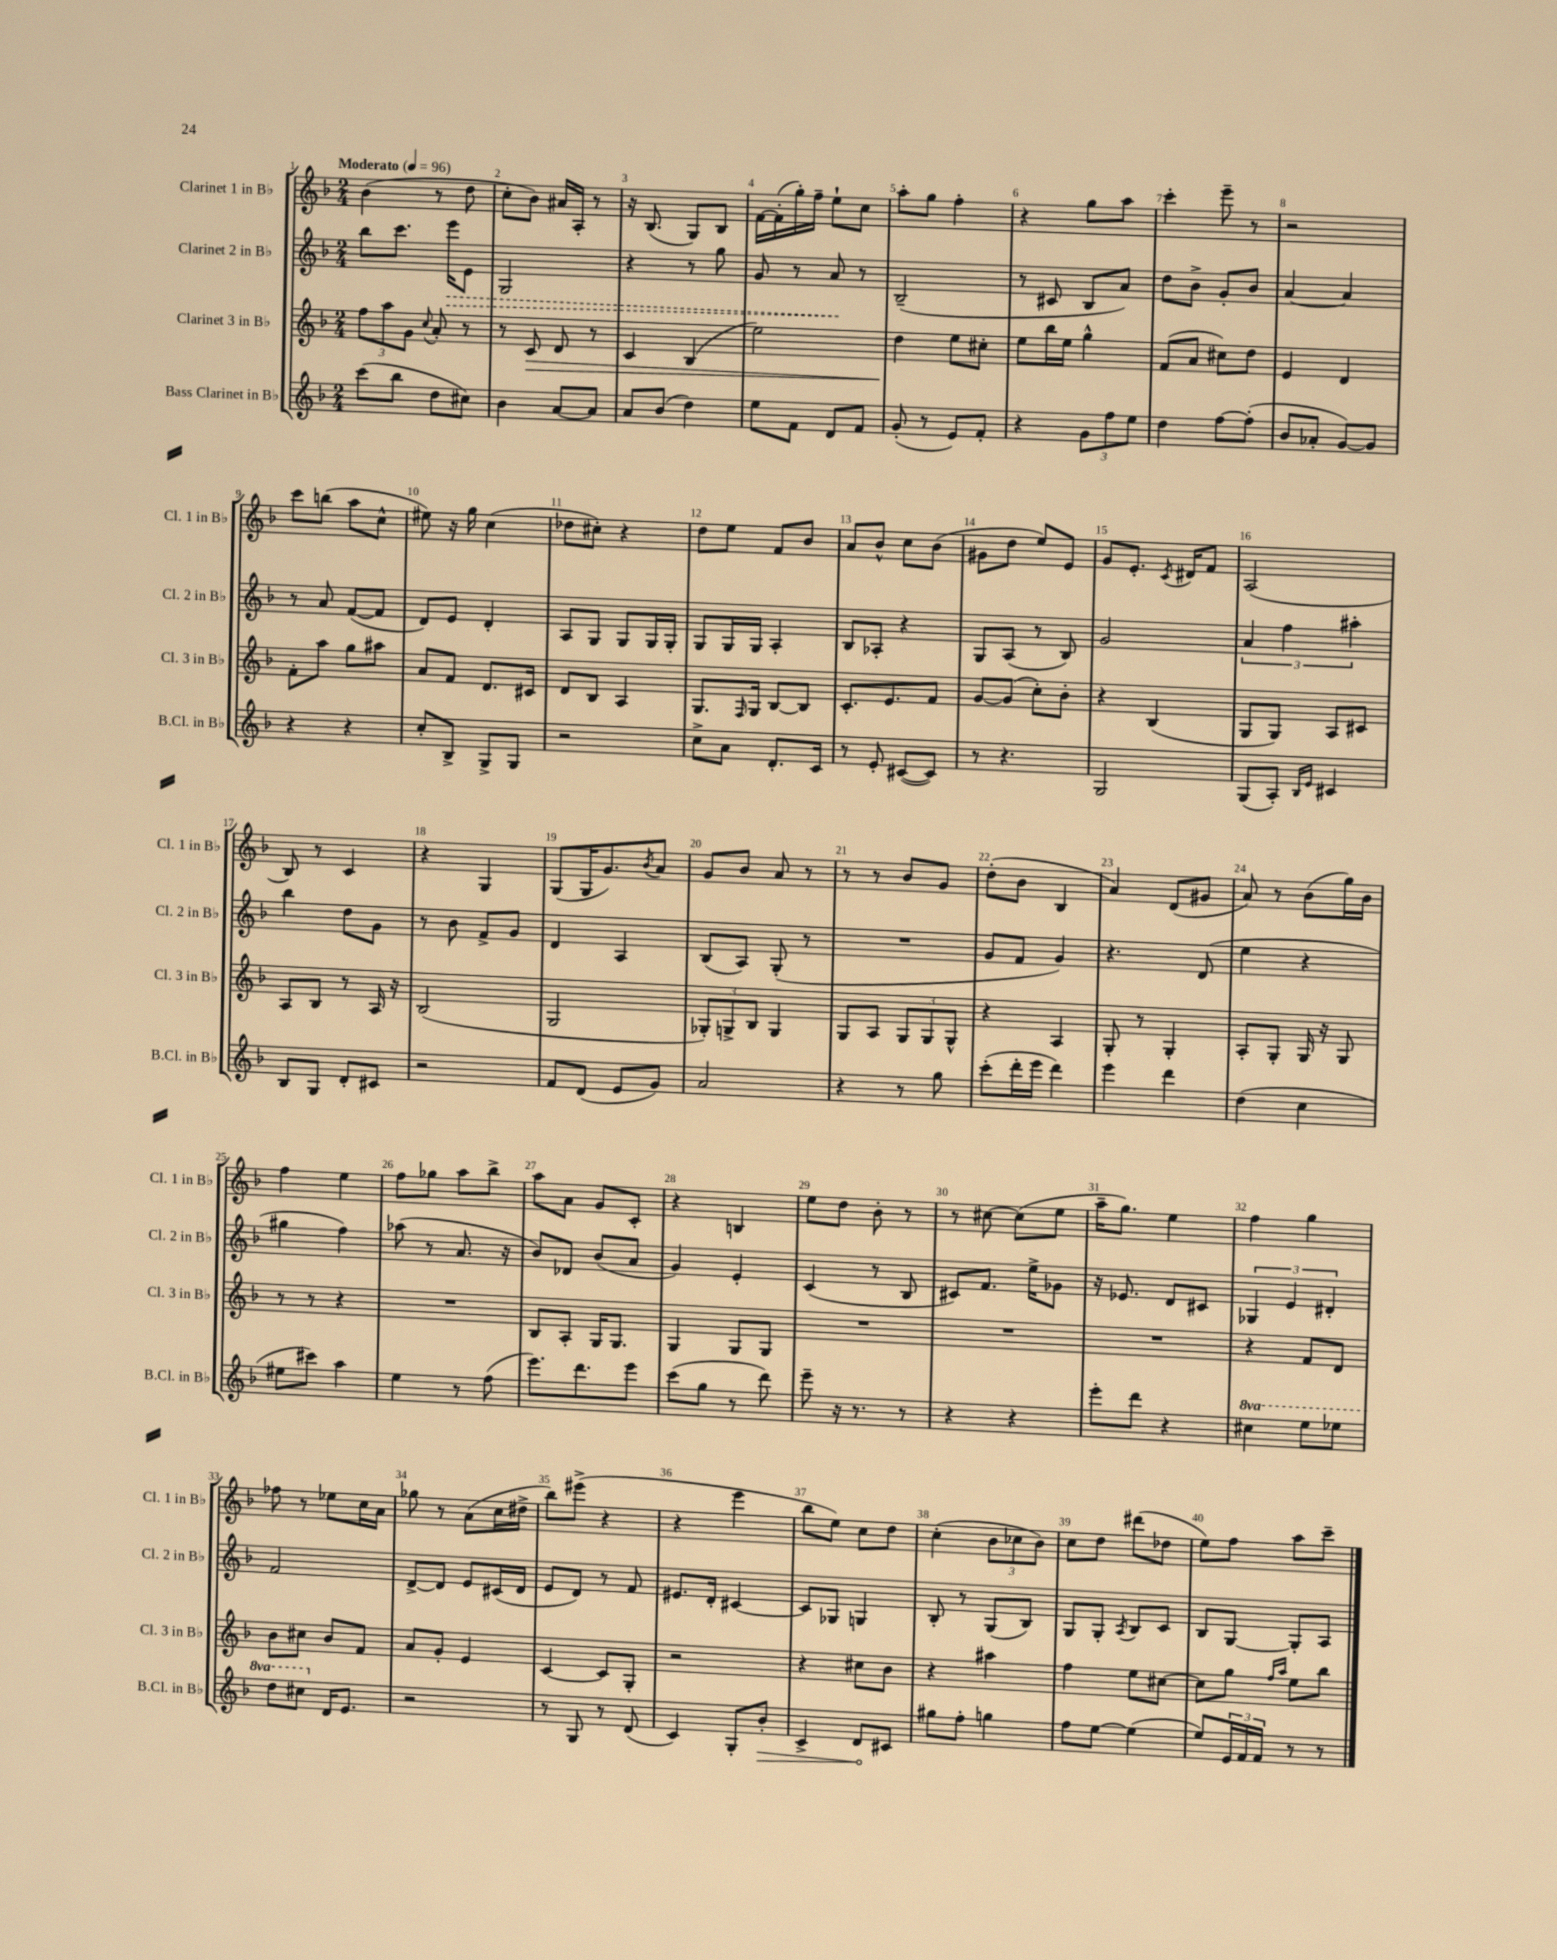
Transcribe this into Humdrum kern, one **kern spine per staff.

**kern	**kern	**kern	**kern
*staff4	*staff3	*staff2	*staff1
*clefG2	*clefG2	*clefG2	*clefG2
*k[b-]	*k[b-]	*k[b-]	*k[b-]
*M2/4	*M2/4	*M2/4	*M2/4
*MM96	*MM96	*MM96	*MM96
(8ccc	12ff	8bb-	(4b-
.	12aa	.	.
8bb-	.	8.ccc	.
.	12g	.	.
.	8qqcc	.	.
8dd	8a'	.	8r
.	.	16eee	.
8cc#)	8r	8e	8dd
=	=	=	=
4b-	8r	2G	8cc'
.	8c	.	8b-)
[8a	8d	.	16a#
.	.	.	16A'
8a]	8r	.	8r
=	=	=	=
8a	4c	4r	16r
.	.	.	(8.B-
(8b-	.	.	.
4dd)	(4B-	8r	8G)
.	.	8gg	8B-
=	=	=	=
8ee	2ee)	8g	[16f
.	.	.	(16f']
8f	.	8r	16gg')
.	.	.	16ff~
8d	.	8a	8ee`
8f	.	8r	8cc
=	=	=	=
(8g'	4dd	(2B-~	8aa'
8r	.	.	8gg
8e)	8ee	.	4ff'
8f'	8cc#'	.	.
=	=	=	=
4r	8ee	8r	4r
.	16bb-	8c#	.
.	16ee	.	.
12g	4gg^^	8B-	8gg
12ff	.	.	.
.	.	8a)	8aa
12ee	.	.	.
=	=	=	=
4dd	(8f	8dd	4ccc'
.	8a	8b-^	.
[8ff	8cc#)	8g'	8eee~
(8ff']	8dd	8b-	8r
=	=	=	=
8b-	4e	[4a	2r
8a-'	.	.	.
[8g)	4d	4a]	.
8g]	.	.	.
=	=	=	=
4r	8f'	8r	8ccc
.	8aa	8a	(8bb
4r	8gg	([8f	8aa
.	8aa#	8f]	8cc^^
=	=	=	=
8cc'	8a	8d)	8ee#)
8B-^	8f	8e	16r
.	.	.	16gg
8G^	8.d	4d'	(4cc
8G	.	.	.
.	16c#	.	.
=	=	=	=
2r	8d	8A	8dd-
.	8B-	8G	8cc#')
.	4A	8G	4r
.	.	16G	.
.	.	16G'	.
=	=	=	=
8cc^	8.G	8G	8dd
8a	.	16G	8ee
.	16qqF	.	.
.	16G	16G	.
8.d'	[8B-	4A'	8f
.	8B-]	.	8b-
16c	.	.	.
=	=	=	=
8r	8.c'	8B-	8a
8e'	.	8A-'	8b-^^
.	8.e	.	.
([8c#	.	4r	8cc
8c#])	8f	.	(8b-
=	=	=	=
8r	[8g	8G	8g#
4.r	(8g]	(8A	8dd
.	8cc')	8r	8ee)
.	8b-'	8B-)	8e
=	=	=	=
2G	4r	2g	8g
.	.	.	8.e'
.	(4B-	.	.
.	.	.	8qc
.	.	.	16d#
.	.	.	8f
=	=	=	=
(8G	8G	6a	(2A
8A')	8G)	.	.
.	.	6ff	.
16qqB-	.	.	.
16qqe	.	.	.
4c#	8A	.	.
.	.	6aa#'	.
.	8c#	.	.
=	=	=	=
8B-	8A	4bb-	8B-)
8G	8B-	.	8r
8d'	8r	8dd	4c
8c#	16A	8g	.
.	16r	.	.
=	=	=	=
2r	(2B-	8r	4r
.	.	8b-	.
.	.	8f^	4G
.	.	8g	.
=	=	=	=
8f	2G	4d	(8G
(8d	.	.	16G
.	.	.	8.g)
8e	.	4A	.
.	.	.	8qb-
8g)	.	.	8a
=	=	=	=
2a	12G-')	(8B-	8g
.	12G^	.	.
.	.	8A)	8b-
.	12B-	.	.
.	4G	(8G'	8a
.	.	8r	8r
=	=	=	=
4r	8G	2r	8r
.	8A	.	8r
8r	12G	.	8b-
.	12G	.	.
8gg	.	.	8g
.	12G^^	.	.
=	=	=	=
(8ccc'	4r	8g	(8dd'
16ddd'	.	8f	8b-
16eee	.	.	.
4ddd)	4A	4g)	4B-
=	=	=	=
4eee	8G'	4.r	4a)
.	8r	.	.
4ddd	4G'	.	(8d
.	.	(8d	8g#
=	=	=	=
(4dd	8A'	4ee	8a)
.	8G'	.	8r
4cc	16G	4r	(8b-
.	16r	.	.
.	8G	.	16gg)
.	.	.	16b-
=	=	=	=
8ee#	8r	4gg#	4ff
8ccc#)	8r	.	.
4aa	4r	4ff)	4ee
=	=	=	=
4ee	2r	(8aa-	8ff
.	.	8r	8gg-
8r	.	8.a	8aa
(8ff	.	.	8bb-^
.	.	16r	.
=	=	=	=
8.eee)	8B-	8b-)	8aa
.	8A'	8d-	8a
8.ddd	.	.	.
.	16G	(8b-	8g
.	8.G	.	.
8eee	.	8a	8c'
=	=	=	=
(8ccc	4G	4g)	4r
8gg	.	.	.
8r	8G	4e'	4B
8ddd)	8G	.	.
=	=	=	=
8eee~	2r	(4c	8ee
16r	.	.	8dd
8.r	.	.	.
.	.	8r	8b-'
8r	.	8B-	8r
=	=	=	=
4r	2r	8c#)	8r
.	.	8.f	[8cc#
4r	.	.	(8cc#]
.	.	16ee^	.
.	.	8g-	8ee
=	=	=	=
8eee'	2r	16r	16aa~
.	.	8.e-	8.gg)
8ddd	.	.	.
4r	.	8d	4ee
.	.	8c#	.
=	=	=	=
4ccc#	4r	6G-	4ff
.	.	6e	.
8eee	8f	.	4gg
.	.	6d#'	.
8eee-	8d	.	.
=	=	=	=
8ddd	8b-	2f	8ff-
8ccc#	8cc#	.	8r
16d	8b-	.	8ee-
8.e	.	.	.
.	8f	.	16cc
.	.	.	16a
=	=	=	=
2r	8a	[8d^	8gg-
.	8g'	8d]	8r
.	4e	8e	(8a
.	.	(16c#	16cc
.	.	16d	16dd#^
=	=	=	=
8r	[4c	8e	8bb-)
8G	.	8d)	(8eee#^
8r	8c]	8r	4r
(8d	8G'	8f	.
=	=	=	=
4c)	2r	8.e#	4r
.	.	16d'	.
8G'	.	[4c#	4eee
8b-'	.	.	.
=	=	=	=
4c^	4r	8c#]	8bb-
.	.	8G-	8ee)
8d	8cc#	4G	8cc
8c#	8b-	.	8dd
=	=	=	=
8gg#	4r	8B-'	(4cc'
8ff'	.	8r	.
4gg	4aa#	(8G	12b-
.	.	.	12cc-
.	.	8B-)	.
.	.	.	12b-)
=	=	=	=
8ff	4ff	8G	8cc
[8ee	.	8G'	8dd
.	.	8qA	.
(4ee]	8ee	8B-	(8ddd#
.	[8cc#	8c	8dd-
=	=	=	=
8ee)	8cc#]	8B-	8ee)
24e	8gg	[8G	8ff
24f	.	.	.
24f	.	.	.
.	16qqff	.	.
.	16qqaa	.	.
8r	8ee	8G']	8aa
8r	8bb-	8A	8ccc~
==	==	==	==
*-	*-	*-	*-
